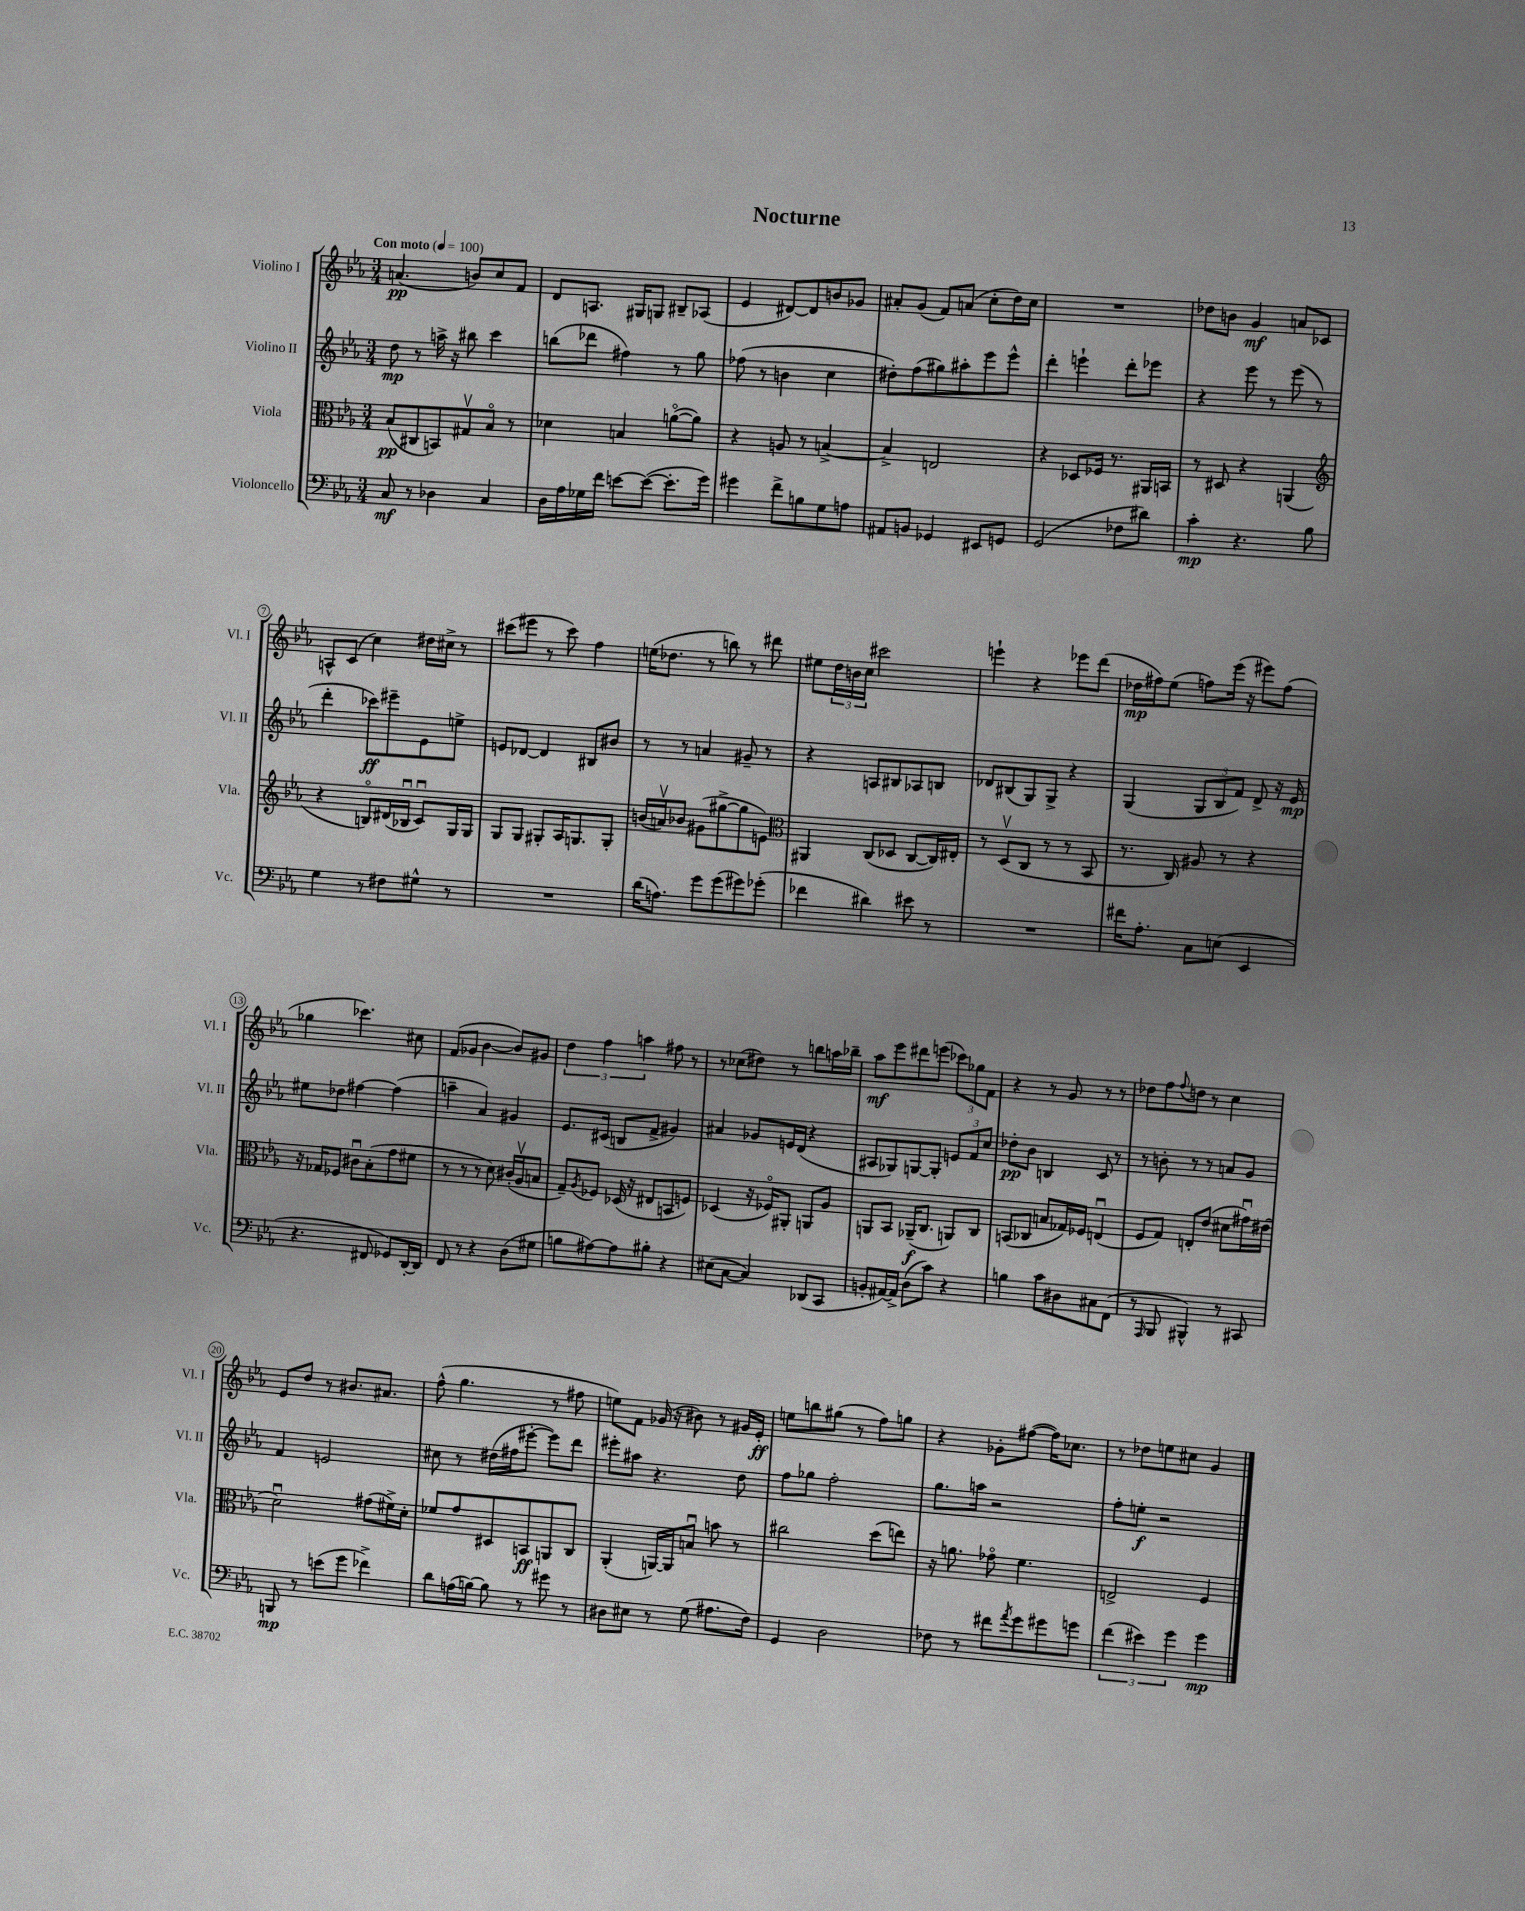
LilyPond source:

\header { title = "Nocturne" }
<<
\new StaffGroup <<
\new Staff = "s0" \with { instrumentName = "Violino I" shortInstrumentName = "Vl. I" } {
    \clef treble \key ees \major \numericTimeSignature \time 3/4 \tempo "Con moto" 4 = 100
    a'4.\pp( b'8) c''8 f'8 |
    d'8 a8. gis16 g8 bis8-- aes8( |
    ees'4 dis'8~) dis'8 b'8 ges'8 |
    ais'8-. g'8( f'8) a'8( c''8-. d''16) c''16 |
    R2. |
    des''8 b'8 g'4\mf a'8 ces'8 |
    a8-^ c'8( c''4) dis''16 cis''16-> r8 |
    cis'''8( eis'''8 r8 cis'''8) f''4 |
    e''16( des''8. r8 b''8) r8 dis'''8 |
    eis''8 \tuplet 3/2 { d''16 b'16 c''16 } cis'''2 |
    e'''4-! r4 ees'''8 d'''8( |
    des''16\mp fis''16) ees''8( f''8) ees'''16( r16 eis'''8) f''8( |
    ges''4 ces'''4.) cis''8 |
    f'8( ges'8 bes'4~ bes'8) gis'8 |
    \tuplet 3/2 { d''4 f''4 a''4 } fis''8 r8 |
    r8 ces''8( dis''8) r8 b''8 a''16 bes''16-- |
    aes''8\mf ees'''8 dis'''8 e'''8( \tuplet 3/2 { ces'''8) ges''8 f'8 } |
    r4 r8 g'8 r8 r8 |
    des''8 f''8 \appoggiatura { f''8 } d''8 r8 c''4 |
    ees'8 d''8 r8 bis'8. ais'8. |
    f''8-^( g''4. r8 fis''8 |
    e''8) f'8 ges'16( r16 bis'8) r8 gis'16 ees'16-.\ff |
    e''8 b''8 gis''8( r8 f''8) g''8 |
    r4 ges'8-. fis''8~( fis''16) ces''8. |
    r8 des''8 e''8 cis''8 g'4 \bar "|." |
}
\new Staff = "s1" \with { instrumentName = "Violino II" shortInstrumentName = "Vl. II" } {
    \clef treble \key ees \major \numericTimeSignature \time 3/4
    d''8\mp r8 a''16-> r16 bis''8 c'''4 |
    b''8( des'''8 fis''4) r8 g''8 |
    fes''8( r8 b'4 c''4 |
    dis''8-.) f''8( gis''8) ais''8-. ees'''8 ees'''8-^ |
    d'''4-. e'''4-! d'''8-. ees'''8 |
    r4 ees'''8 r8 ees'''8( r8 |
    d'''4-. ces'''8\ff) eis'''8-- ees'8 e''8-> |
    e'8 des'8~ des'4 bis8 bis'8 |
    r8 r8 a'4 gis'8-- r8 |
    r4 a8 bis8 aes8 b8 |
    des'8 bis8( g8) g8-> r4 |
    g4( \tuplet 3/2 { g8 bes8 f'8) } d'8-> r16 ees'16\mp |
    eis''8 des''8 fis''4~ fis''4( |
    a''4-- aes'4) gis'4 |
    ees'8. cis'16( b8 f'8-> gis'4) |
    ais'4 ges'8 e'16 d'16( r4 |
    ais8 ges8) g8~ g8-. \tuplet 3/2 { e'8 f'8 c''8 } |
    des''8-.\pp bes'8 b4 c'8 r8 |
    r8 b'8-. r8 r8 a'8 g'8 |
    f'4 e'2 |
    cis''8 r8 dis''16( fis''16 eis'''8~-. eis'''8) d'''8 |
    eis'''8-. ais''8 r4. d''8 |
    f''8 ges''8 f''2-. |
    g''8. a''16 r2 |
    f''8-. e''8-.\f r2 \bar "|." |
}
\new Staff = "s2" \with { instrumentName = "Viola" shortInstrumentName = "Vla." } {
    \clef alto \key ees \major \numericTimeSignature \time 3/4
    bes8\pp( cis8 b,8) gis8\upbow bes8\flageolet r8 |
    des'4 b4 a'8~\flageolet( a'8) |
    r4 a8 r8 b4~-> |
    b4-> e2 |
    r4 des8 fes16 r8. ais,16 b,16 |
    r8 dis8 r4 a,4( |
    \clef treble r4 b8\flageolet) dis'16( bes16\downbow c'8\downbow) g16 g16 |
    g8 g8 gis8-. aes16 g8. g8-. |
    b'16( a'16\upbow) bes'8 gis'8( gis''8~-> gis''8 e'8) |
    \clef alto ais,4 c8( des8 c8~ c16) eis16-. |
    r8 d8\upbow( c8 r8 r8 bes,8 |
    r8. c16) ais8 r8 r4 |
    r16 ges16 fes8 cis'8\downbow bes8-.( g'8 fis'8 |
    r8 r8 r8 d'8) cis'16-.( aes16\upbow b8 |
    g8--) \acciaccatura { aes8 } fes8 des16( r16 eis8 b,8 f8) |
    des4( r16 fes16\flageolet) ais,8-. a,8 aes8 |
    a,8 bes,8 aes,16--\f( c8. a,8) c8 |
    b,8( ces8 b8 ges16) fes16 e4\downbow( |
    f8 g8) e8-. ees'8( dis'8 gis'16\downbow) eis'16( |
    d'2\downbow) gis'8( fis'16->) d'16-. |
    fes'8 g'8 dis8 b,8\ff a,8 c8 |
    aes,4-.( a,16~) a,16 b8\downbow b'8 r8 |
    cis''2 d''8( e''8) |
    r16 a'8. ges'8\flageolet f'4. |
    e2-> f4 \bar "|." |
}
\new Staff = "s3" \with { instrumentName = "Violoncello" shortInstrumentName = "Vc." } {
    \clef bass \key ees \major \numericTimeSignature \time 3/4
    c8\mf r8 des4 c4 |
    d16 aes16 ges16 f'16 e'8~ e'8~( e'8.-. g'16) |
    gis'4 f'8-> b8 g8 a8 |
    ais,8 b,8 ges,4 eis,8 g,8 |
    g,2( fes8 dis'8) |
    c'4-.\mp r4. bes8 |
    g4 r8 fis8 gis8-^ r8 |
    R2. |
    d'16( a8.) g'8 g'8( gis'8) ges'8-.( |
    fes'4 dis'4) eis'8 r8 |
    R2. |
    fis'16 aes8.-. c8 e8( ees,4 |
    r4. fis,8 ges,8) d,16~-. d,16 |
    f,8 r8 r4 d8( gis8 |
    b8 ais8~) ais8 bis8-. r4 |
    eis8( c8~ c4) des,8( c,8 |
    b,8-. ais,16~) ais,16-> d8( c'8) r4 |
    b4 c'8 dis8 cis8 f,8( |
    r8 \grace { aes,,16 } bes,,8 bis,,4-^) r8 cis,8 |
    b,,8\mp r8 e'8( g'8 fes'4->) |
    d'8 a16( b16~) b8 r8 gis'8 r8 |
    dis8 eis8 r8 g8( ais8. f16) |
    g,4 d2 |
    fes8 r8 fis'8 \acciaccatura { aes'8 } g'8 gis'8 g'8 |
    \tuplet 3/2 { f'4( eis'4) g'4 } g'4\mp \bar "|." |
}
>>
>>
\layout { \context { \Score \override BarNumber.stencil = #(make-stencil-circler 0.1 0.3 ly:text-interface::print) } }
